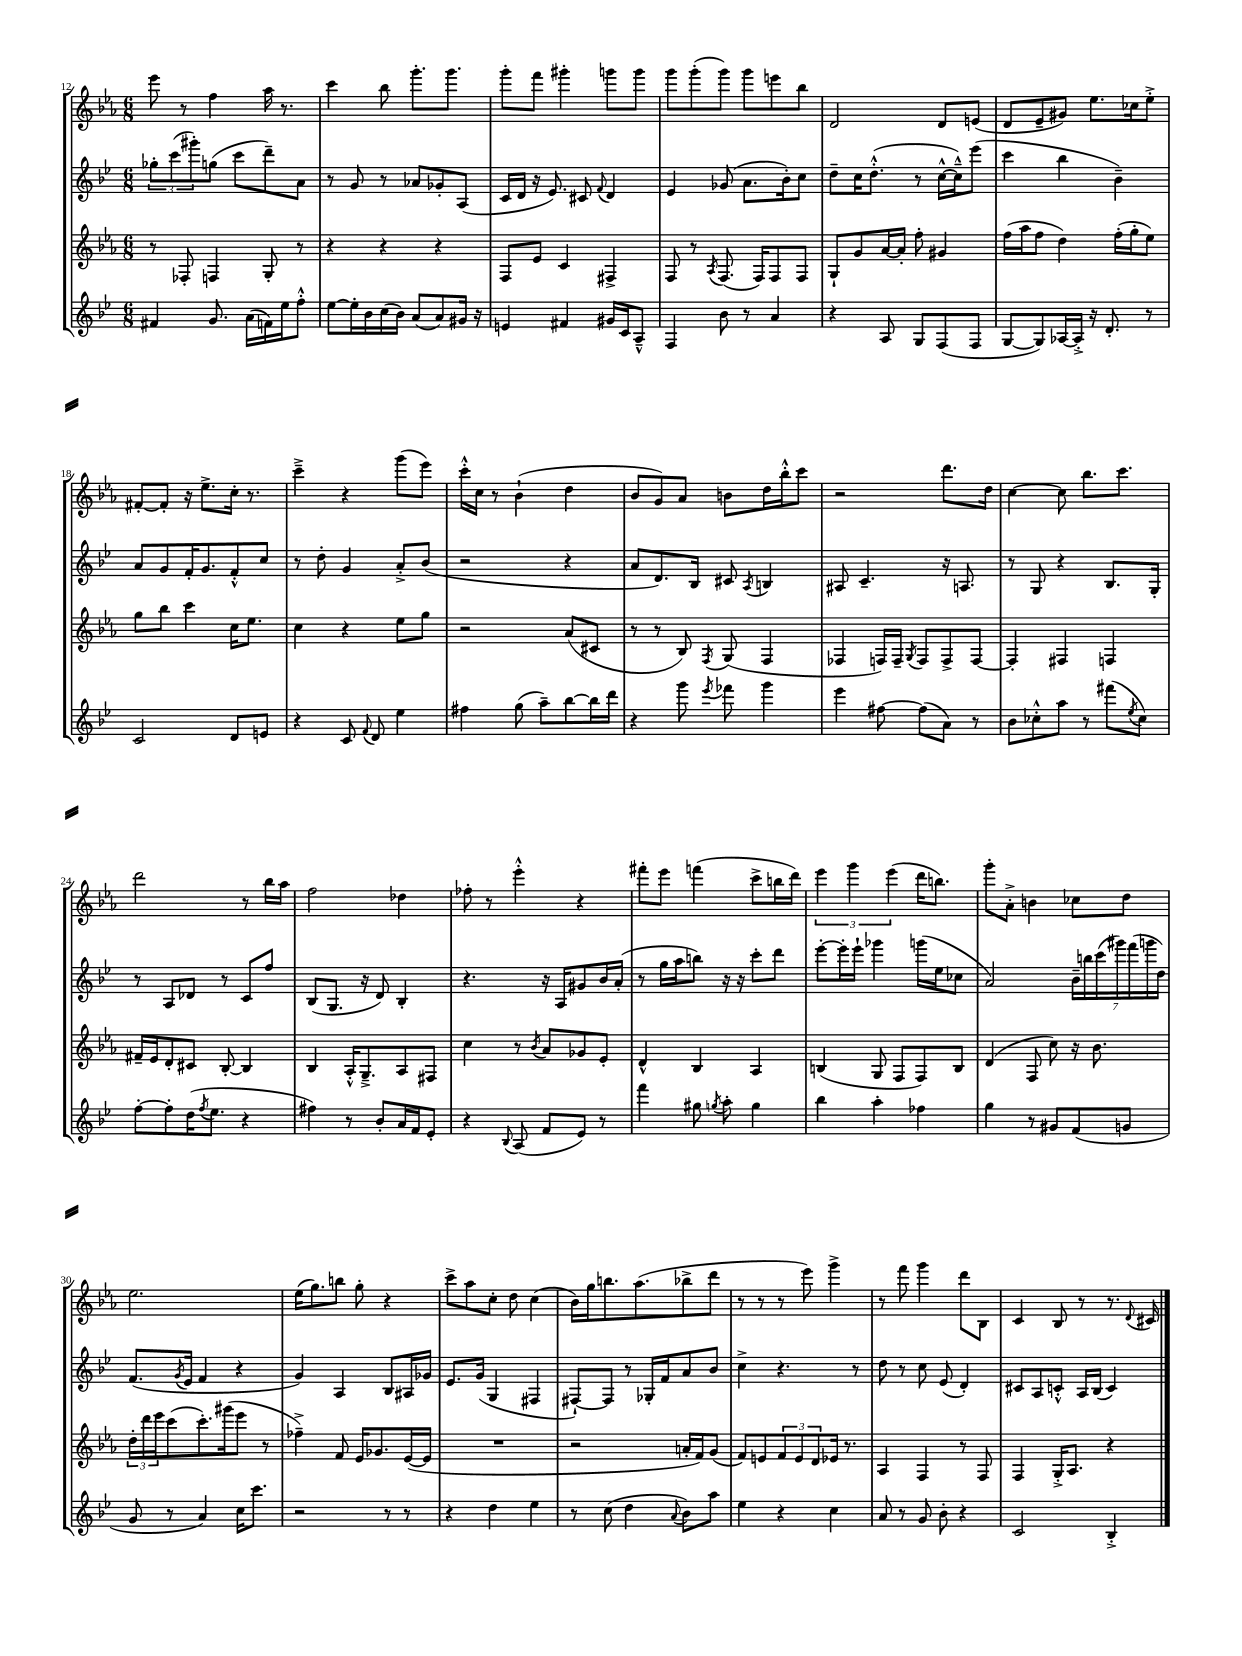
<<
\new StaffGroup <<
\new Staff = "s0" {
    \clef treble \key ees \major \numericTimeSignature \time 6/8
    ees'''8 r8 f''4 aes''16 r8. |
    c'''4 bes''8 g'''8.-. g'''8. |
    g'''8-. f'''8 gis'''4-. g'''8 g'''8 |
    g'''8 g'''8-.( g'''8) g'''8 e'''8 bes''8 |
    d'2 d'8 e'8( |
    d'8 ees'8-- gis'8) ees''8. ces''16 ees''8-.-> |
    fis'8~-. fis'8-. r16 ees''8.-> c''16-. r8. |
    c'''4---> r4 g'''8( ees'''8) |
    c'''16-.-^ c''16 r8 bes'4-!( d''4 |
    bes'8 g'8) aes'8 b'8 d''16 bes''16-.-^ c'''8 |
    r2 d'''8. d''16 |
    c''4~ c''8 bes''8. c'''8. |
    d'''2 r8 bes''16 aes''16 |
    f''2 des''4 |
    fes''8-. r8 ees'''4-.-^ r4 |
    fis'''8-. ees'''8 f'''4( c'''8-> b''16 d'''16) |
    \tuplet 3/2 { ees'''4 g'''4 ees'''4( } d'''16 b''8.) |
    g'''8-. aes'8-.-> b'4 ces''8 d''8 |
    ees''2. |
    ees''16( g''8.) b''8 g''8-. r4 |
    c'''8-> aes''8 c''8-. d''8 c''4( |
    bes'16) g''16 b''8. aes''8.( bes''8-> d'''8 |
    r8 r8 r8 ees'''8) g'''4-> |
    r8 f'''8 g'''4 d'''8 bes8 |
    c'4 bes8 r8 r8. \appoggiatura { d'8 } cis'16 \bar "|." |
}
\new Staff = "s1" {
    \clef treble \key bes \major \numericTimeSignature \time 6/8
    \tuplet 3/2 { ges''8-. c'''8( gis'''8-.) } g''8( c'''8 d'''8--) a'8 |
    r8 g'8 r8 aes'8 ges'8-. a8( |
    c'16 d'16 r16 ees'8.) cis'8 \appoggiatura { f'8 } d'4 |
    ees'4 ges'8( a'8. bes'16-.) c''8 |
    d''8-- c''16 d''8.-.-^( r8 c''16~-^ c''16---^) ees'''8( |
    c'''4 bes''4 bes'4--) |
    a'8 g'8 f'16-. g'8. f'8-.-^ c''8 |
    r8 d''8-. g'4 a'8-.-> bes'8( |
    r2 r4 |
    a'8 d'8.) bes16 cis'8 \acciaccatura { a8 } b4 |
    ais8 c'4.-- r16 a8. |
    r8 g8 r4 bes8. g16-. |
    r8 a8 des'8 r8 c'8 f''8 |
    bes8( g8. r16 d'8) bes4-. |
    r4. r16 a16 gis'8 bes'16 a'16-.( |
    r8 g''16 a''16 b''8) r16 r16 c'''8-. d'''8 |
    ees'''8~-. ees'''16-. ees'''16-! ges'''4 g'''16( ees''16 ces''8 |
    a'2) \tuplet 7/4 { bes'16-- b''16 c'''16( gis'''16) f'''16( g'''16 d''16) } |
    f'8.( \acciaccatura { g'8 } ees'16 f'4 r4 |
    g'4) a4 bes8 ais16 ges'16 |
    ees'8. g'16( g4 fis4 |
    fis8~-!) fis8 r8 ges16-. f'16 a'8 bes'8 |
    c''4-> r4. r8 |
    d''8 r8 c''8 ees'8( d'4-.) |
    cis'8 a8 c'8-.-^ a16 bes16( c'4) \bar "|." |
}
\new Staff = "s2" {
    \clef treble \key ees \major \numericTimeSignature \time 6/8
    r8 fes8-. f4 g8-. r8 |
    r4 r4 r4 |
    f8 ees'8 c'4 fis4-> |
    f8 r8 \acciaccatura { aes8 } f8.( f16) f8 f8 |
    g8-! g'8 aes'16~ aes'16-. f''8-. gis'4 |
    f''16( aes''16 f''8 d''4) f''16-.( g''16-. ees''8) |
    g''8 bes''8 c'''4 c''16 ees''8. |
    c''4 r4 ees''8 g''8 |
    r2 aes'8( cis'8 |
    r8 r8 bes8) \acciaccatura { f8 } g8( f4 |
    fes4 f16) f16-- \acciaccatura { g8 } f8 f8-> f8~ |
    f4-. fis4 f4 |
    fis'16-- ees'16 d'8-. cis'8 bes8~-. bes4 |
    bes4 aes16-.-^ g8.---> aes8 fis8 |
    c''4 r8 \acciaccatura { bes'8 } aes'8 ges'8 ees'8-. |
    d'4-^ bes4 aes4 |
    b4( g8 f8 f8) b8 |
    d'4( f8 c''8) r16 bes'8. |
    \tuplet 3/2 { d''16-. d'''16 ees'''16 } c'''8( c'''8.-.) gis'''16( ees'''8 r8 |
    fes''4--->) f'8 ees'16 ges'8. ees'16~( ees'16 |
    R2. |
    r2 a'16-. f'16) g'8( |
    f'8) e'8 \tuplet 3/2 { f'8 e'8 d'8 } ees'16 r8. |
    aes4 f4 r8 f8 |
    f4 g16-.-> aes8. r4 \bar "|." |
}
\new Staff = "s3" {
    \clef treble \key bes \major \numericTimeSignature \time 6/8
    fis'4 g'8. a'16( f'16) ees''16 f''8-.-^ |
    ees''8~ ees''16-. bes'16 c''16( bes'16) a'8( a'8) gis'16 r16 |
    e'4 fis'4 gis'16 c'16 a8---^ |
    f4 bes'8 r8 a'4 |
    r4 a8 g8 f8( f8 |
    g8~ g8) aes16~ aes16-.-> r16 d'8.-. r8 |
    c'2 d'8 e'8 |
    r4 c'8 \appoggiatura { f'8 } d'8 ees''4 |
    fis''4 g''8( a''8--) bes''8~ bes''16 d'''16 |
    r4 g'''8 \acciaccatura { ees'''8 } fes'''8 g'''4 |
    ees'''4 fis''8~ fis''8( a'8) r8 |
    bes'8 ces''8-.-^ a''8 r8 fis'''8( \acciaccatura { ees''8 } ces''8) |
    f''8~-. f''8-. d''16( \acciaccatura { f''8 } ees''8. r4 |
    fis''4) r8 bes'8-. a'16 f'16 ees'8-. |
    r4 \appoggiatura { bes8 } a8( f'8 ees'8) r8 |
    f'''4 gis''8 \acciaccatura { g''8 } a''8-. g''4 |
    bes''4 a''4-. fes''4 |
    g''4 r8 gis'8 f'8( g'8 |
    g'8 r8 a'4) c''16 c'''8. |
    r2 r8 r8 |
    r4 d''4 ees''4 |
    r8 c''8( d''4 \appoggiatura { a'8 } bes'8) a''8 |
    ees''4 r4 c''4 |
    a'8 r8 g'8 bes'8-. r4 |
    c'2 bes4-.-> \bar "|." |
}
>>
>>
\layout { \context { \Score currentBarNumber = #12 } }
